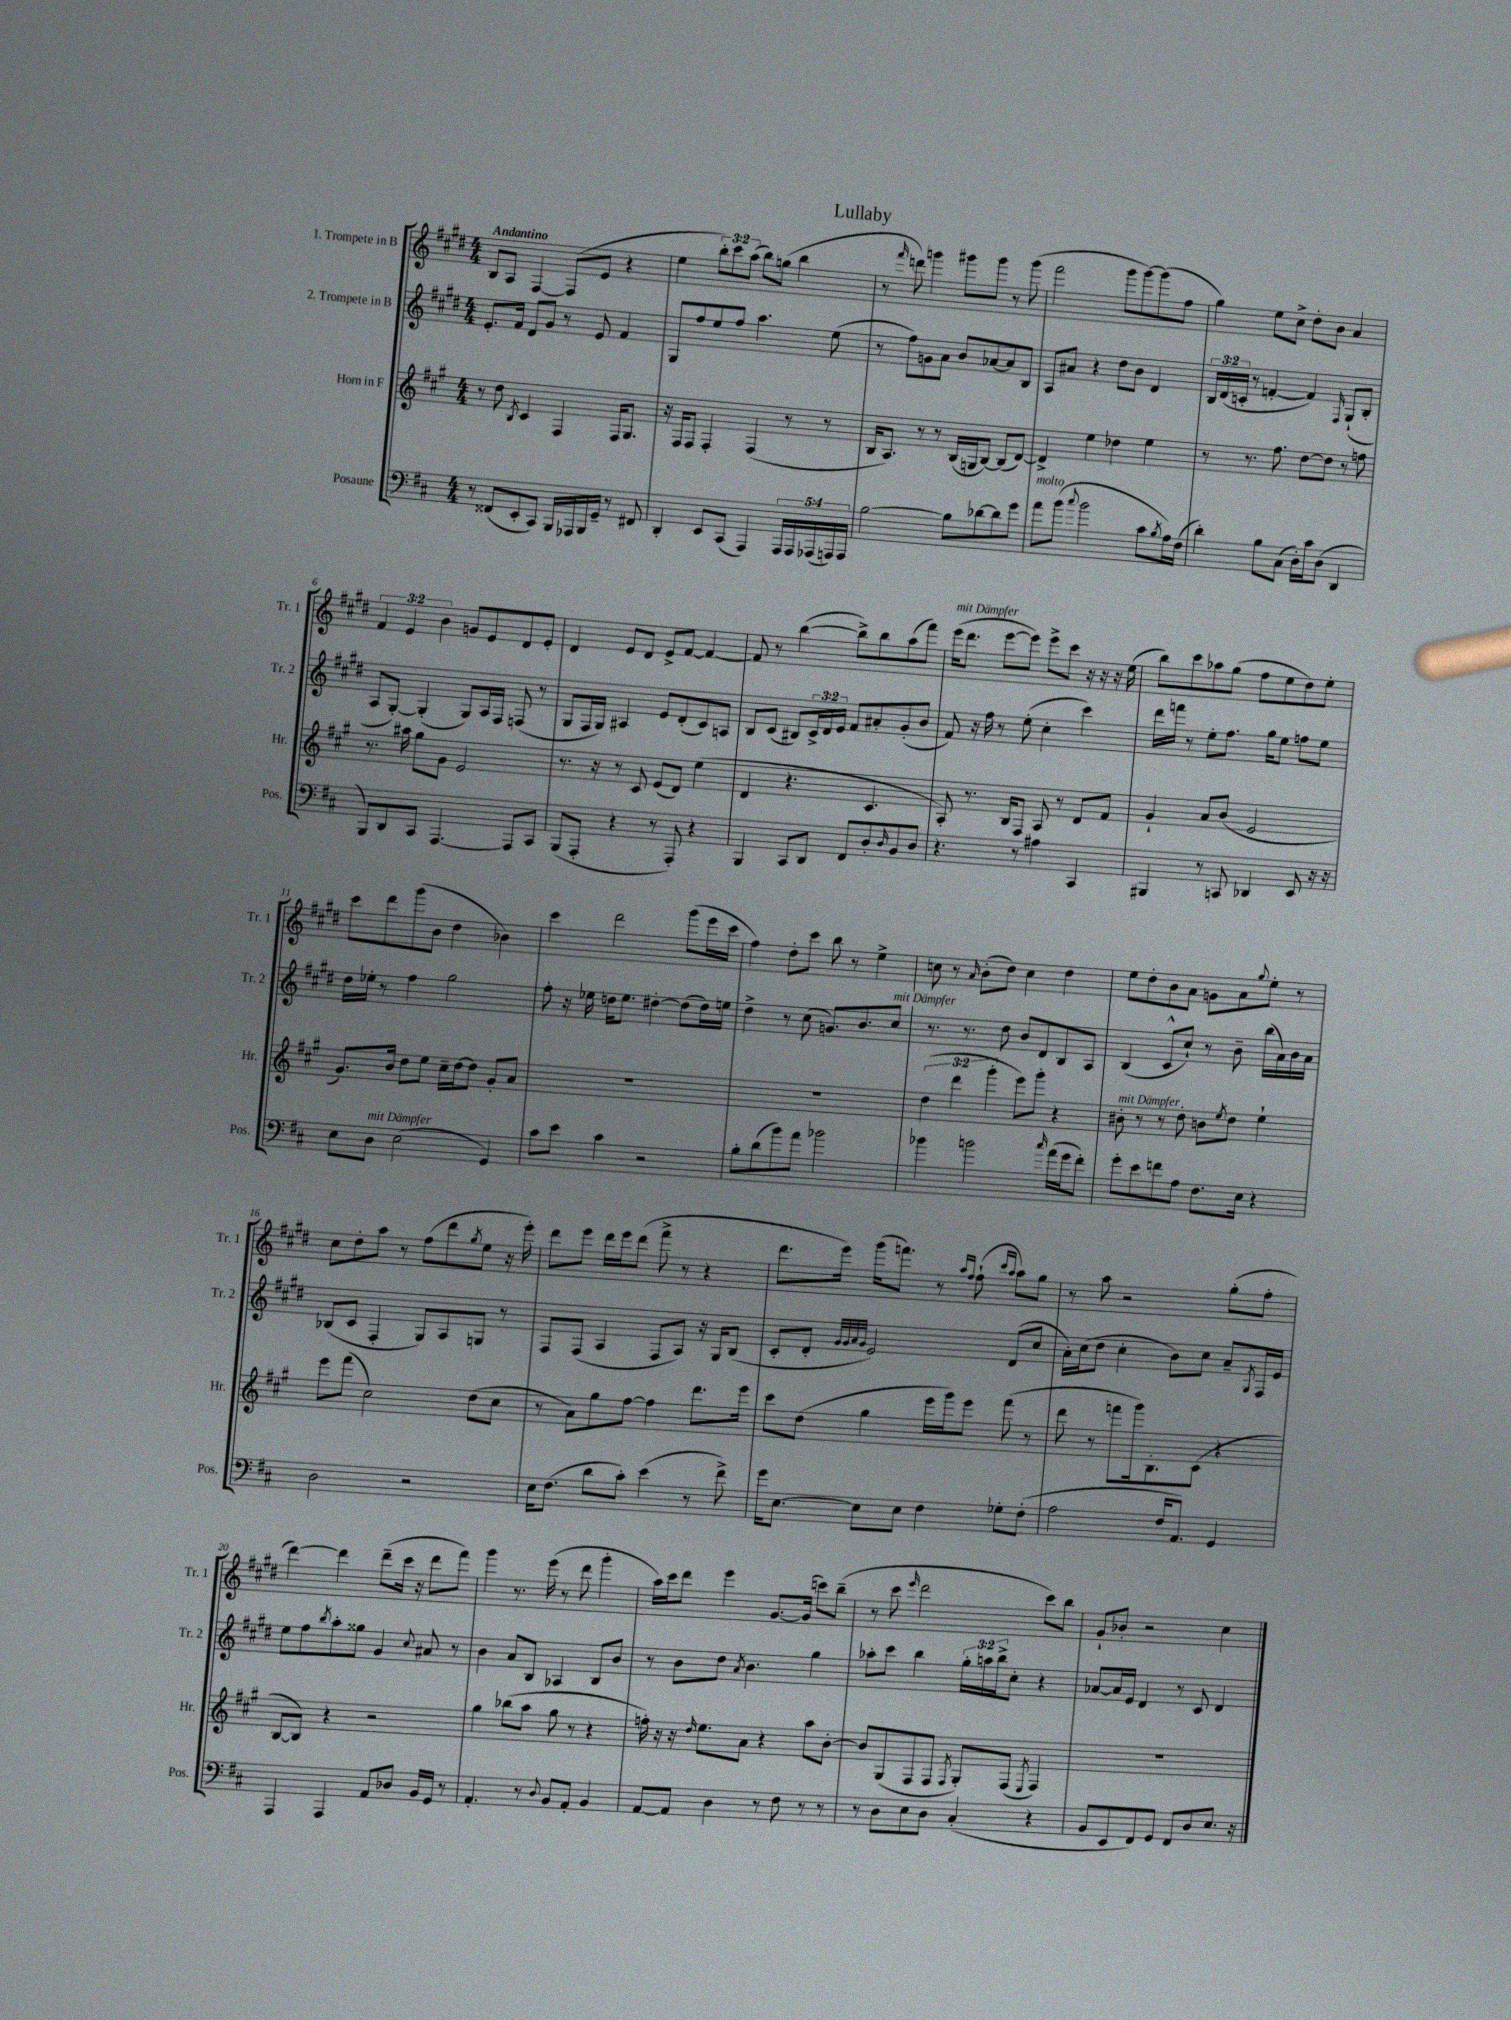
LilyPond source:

\header { title = "Lullaby" }
<<
\new StaffGroup <<
\new Staff = "s0" \with { instrumentName = "1. Trompete in B" shortInstrumentName = "Tr. 1" } {
    \clef treble \key e \major \numericTimeSignature \time 4/4 \override Staff.TupletNumber.text = #tuplet-number::calc-fraction-text \tempo "Andantino"
    b8 a8 fis4~ fis8( e'8 r4 |
    e''4 \tuplet 3/2 { b''8-.) cis'''8 a''8( } b''8) g''8( b''4 |
    r8 \grace { fis'''16 } d'''8) g'''4 gis'''8 gis'''8 r8 gis'''8( |
    fis'''2 gis'''8 gis'''8~) gis'''8( fis''8 |
    gis''4) e''8 cis''8-> dis''8-. b'8 a'4 |
    \tuplet 3/2 { fis'4 e'4 b'4 } g'8 e'8 dis'8 e'8-. |
    dis'4 e'8 dis'8 e'8-> fis'8~ fis'4~ |
    fis'8 r8 b''4~( b''8->) b''8 a''8( fis'''8) |
    e'''16^\markup { \italic "mit Dämpfer" }( dis'''8. e'''8~ e'''8) e'''8-> cis'''8 r16 r16 r16 e''16( |
    b''8) cis'''8 aes''8 gis''8( fis''8 e''8 dis''8) e''8-. |
    cis'''8 dis'''8 gis'''8( b'8 dis''4 bes'4) |
    cis'''4 dis'''2 gis'''8( e'''16 cis'''16 |
    fis''4) dis''8-. cis'''8 b''8 r8 e''4-> |
    c''8 r8 \grace { a'16 } b'8-.( dis''8) c''4 dis''4 |
    e''8 dis''8-. b'8 a'8 g'8 a'8 \appoggiatura { gis''8 } e''8-. r8 |
    cis''8 dis''8-. a''8 r8 fis''8( dis'''8 \acciaccatura { gis''8 } e''8 r16 e'''16-.) |
    dis'''8 e'''8 dis'''16 e'''16 dis'''8( fis'''8-> r8 r4 |
    dis'''8. e'''16) gis'''16( f'''8.) r8 \grace { a''16 fis''16 } fis''8-!( \grace { cis'''16 a''16 } a''8) gis''8 |
    r8 a''8 r2 gis''8-.( fis''8-. |
    dis'''4~) dis'''4 dis'''8--( cis'''16 r16 dis'''8 fis'''8) |
    gis'''4 r8. e'''16( r8 dis'''8 gis'''4-. |
    a''16) cis'''16 dis'''8 e'''4 gis'8.~ gis'16( c'''8) b''8--( |
    r8 cis'''8 \grace { e'''16 } dis'''2 cis'''8) b''8 |
    gis'8-! bes'8-. r2 cis''4 \bar "|." |
}
\new Staff = "s1" \with { instrumentName = "2. Trompete in B" shortInstrumentName = "Tr. 2" } {
    \clef treble \key e \major \numericTimeSignature \time 4/4 \override Staff.TupletNumber.text = #tuplet-number::calc-fraction-text
    e'8.-. fis'16 dis'8 gis'8 r8 e'8 fis'4 |
    gis8 fis''8 e''8 fis''8 a''4. e''8( |
    r8 fis''8) g'8 a'8 b'8 aes'8~ aes'8 b8 |
    a8 ais'8 r4 dis''8 b'8 dis'4 |
    \tuplet 3/2 { b16 dis'16( c'16-. } r8 f'4~-. f'4) \grace { fis16 } gis8-!( b8-. |
    a8 gis8~-.) gis4-.( gis8) a16 fis16 f8( r8 |
    gis8 fis16 gis16) ais4 e'8 dis'8-.( cis'8) a8 |
    b8 cis'8( bis8) \tuplet 3/2 { cis'16-> dis'16 e'16 } fis'8 ais'8-. gis'8-.( b'8 |
    fis'8) r16 fis''16 r8 e''8-.( cis''4-. cis'''4) |
    dis'''16 f'''16 r8 e''8-. fis''8. gis''16 e''8 f''8 e''8 |
    dis''16 ees''16-. r8 fis''4 gis''2 |
    fis''8-. r16 ees''16 d''16 ees''8. dis''4~-. dis''8( dis''16) e''16 |
    dis''4-> r8 cis''8( g'8.) b'8. cis''8^\markup { \italic "mit Dämpfer" } |
    r8. r8. dis''8 b'8 dis'8 b8 a8 |
    b4( cis'8-^ cis''8-!) r8 b'8-- b''16( a'16) b'16 a'16 |
    bes8( cis'8 fis4-. gis8) a8 g8 r8 |
    fis8 fis8( a4 fis8 a8) r16 gis16 b8( |
    cis'8-. dis'8-. \grace { gis'32 gis'32 a'32 gis'32 } e'2) dis'8( cis''8 |
    a'16-.) cis''16( dis''8 cis''4-. b'8) cis''8 a'8-- \acciaccatura { gis8 } fis16 e'16 |
    e''8 fis''8 \acciaccatura { b''8 } a''8-. gisis''8 gis'4 \appoggiatura { cis''8 } ais'8 r8 |
    b'4 a'8 b8 aes4 b8 b'8 |
    r8 b'8 dis''8 \acciaccatura { a'8 } b'4. gis''4 |
    aes''8-. cis'''8 b''4 \tuplet 3/2 { gis''16-. a''16 b''16-> } cis''8-. r4 |
    aes'8~ aes'16 e'16 dis'4 r8 cis'8 dis'4 \bar "|." |
}
\new Staff = "s2" \with { instrumentName = "Horn in F" shortInstrumentName = "Hr." } {
    \clef treble \key a \major \numericTimeSignature \time 4/4 \override Staff.TupletNumber.text = #tuplet-number::calc-fraction-text
    r8 d''8 \acciaccatura { b8 } cis'4 fis4 fis16 gis8. |
    r16 fis16 fis8 fis4-. fis4( r8 r8 |
    b16 a8.) r8 r8 b16( g16 b8~) b8( d'8~) |
    d'4-> e''4 des''4 e''4 |
    r8 r8. fis''8. d''8~ d''8 r8 f''8 |
    r8. ais''16 gis''8 gis'8 e'2 |
    r8. r16 r8 cis'8 e'8( d'8) e''4( |
    d'4 r4. cis'4. |
    a8-.) r8. b16 fis8 a8 r8 d'8 fis'8 |
    gis'4-! a'8 b'8( e'2 |
    gis'8.) b'16 d''8 e''8 cis''16-- d''16~ d''8 gis'8-. a'8 |
    R1 |
    R1 |
    \tuplet 3/2 { d''4( d'''4 gis'''4-. } e'''8) gis'''8-. r4 |
    bis'8-.^\markup { \italic "mit Dämpfer" } r8 r8 d''8-. b'8 \acciaccatura { e''8 } d''8 e''4-! |
    e'''8 fis'''8( cis''2) d''8( cis''8 |
    r8 a'8) gis''8 fis''8~ fis''4 d'''8. e'''16 |
    cis'''8 d''8( gis''4 e'''16 gis'''16) e'''8 fis'''8( r8 |
    d'''8 r8 f'''8 gis'''16) b8.-. cis'8( r4 |
    b8~ b8) r4 r2 |
    gis''4 bes''8( a''8 gis''8 r8 r4 |
    f''16-.) r16 r16 \grace { d''16 } e''8. a'8 r4 a''8 b'8~-. |
    b'8 gis8( fis8 fis8 \acciaccatura { fis8 } gis8-.) fis8( \acciaccatura { e8 } fis4) |
    R1 \bar "|." |
}
\new Staff = "s3" \with { instrumentName = "Posaune" shortInstrumentName = "Pos." } {
    \clef bass \key d \major \numericTimeSignature \time 4/4 \override Staff.TupletNumber.text = #tuplet-number::calc-fraction-text
    r8 fisis,8( e,8-. cis,8) b,,16 aes,,16 b,,16 g,16-- r8 fis,8 |
    d,4-. e,8 cis,8( a,,4) \tuplet 5/4 { a,,16 a,,16 aes,,16( a,,16) a,,16 } |
    b2~ b8 des'8~ des'8 g'8 |
    a'8^\markup { \italic "molto" } b'8( \appoggiatura { cis''8 } b'2 cis'8 \acciaccatura { b8 } a16) fis16( |
    d'4-.) b8 cis8( d16-.) cis'16 d8( d,4 |
    b,,8) d,8 cis,8 a,,4.~ a,,8 cis,8 |
    b,,8( a,,8-. r4 r8 a,,8-.) r4 |
    b,,4 cis,8 d,8 fis,8 d8-. \grace { d16 } b,8 d8 |
    r4. r8 ais4 cis,4 |
    bis,,4 r8 c,8 des,4 e,8 r16 r16 |
    e8 d8^\markup { \italic "mit Dämpfer" } e2( g,4) |
    cis'8 e'8 cis'4 r2 |
    b8-. d'8( b'8) a'8 bes'2 |
    bes'4 b'2 \grace { cis''16 } a'16( g'16 fis'8-.) |
    g'8-. e'8 f'8 a8 fis8. e16 r4 |
    d2 r2 |
    e16 fis8.( d'8 cis'8-.) e'4( r8 fis'8->) |
    g'16 e8.~ e8 e8 fis4 ges8-. fis8-.( |
    a2 fis16 a,8.) g,4 |
    a,,4 a,,4 a,8 des8 b,16 g,16 r8 |
    a,4.-. r8 \appoggiatura { d8 } b,8 a,8-. b,4 |
    a,8~ a,8 d4 r8 fis8 r8 r8 |
    r8 d8 e8 d8 cis4-.( r4 |
    b,8 e,8 fis,8) g,8 fis,8 d8 e8. r16 \bar "|." |
}
>>
>>
